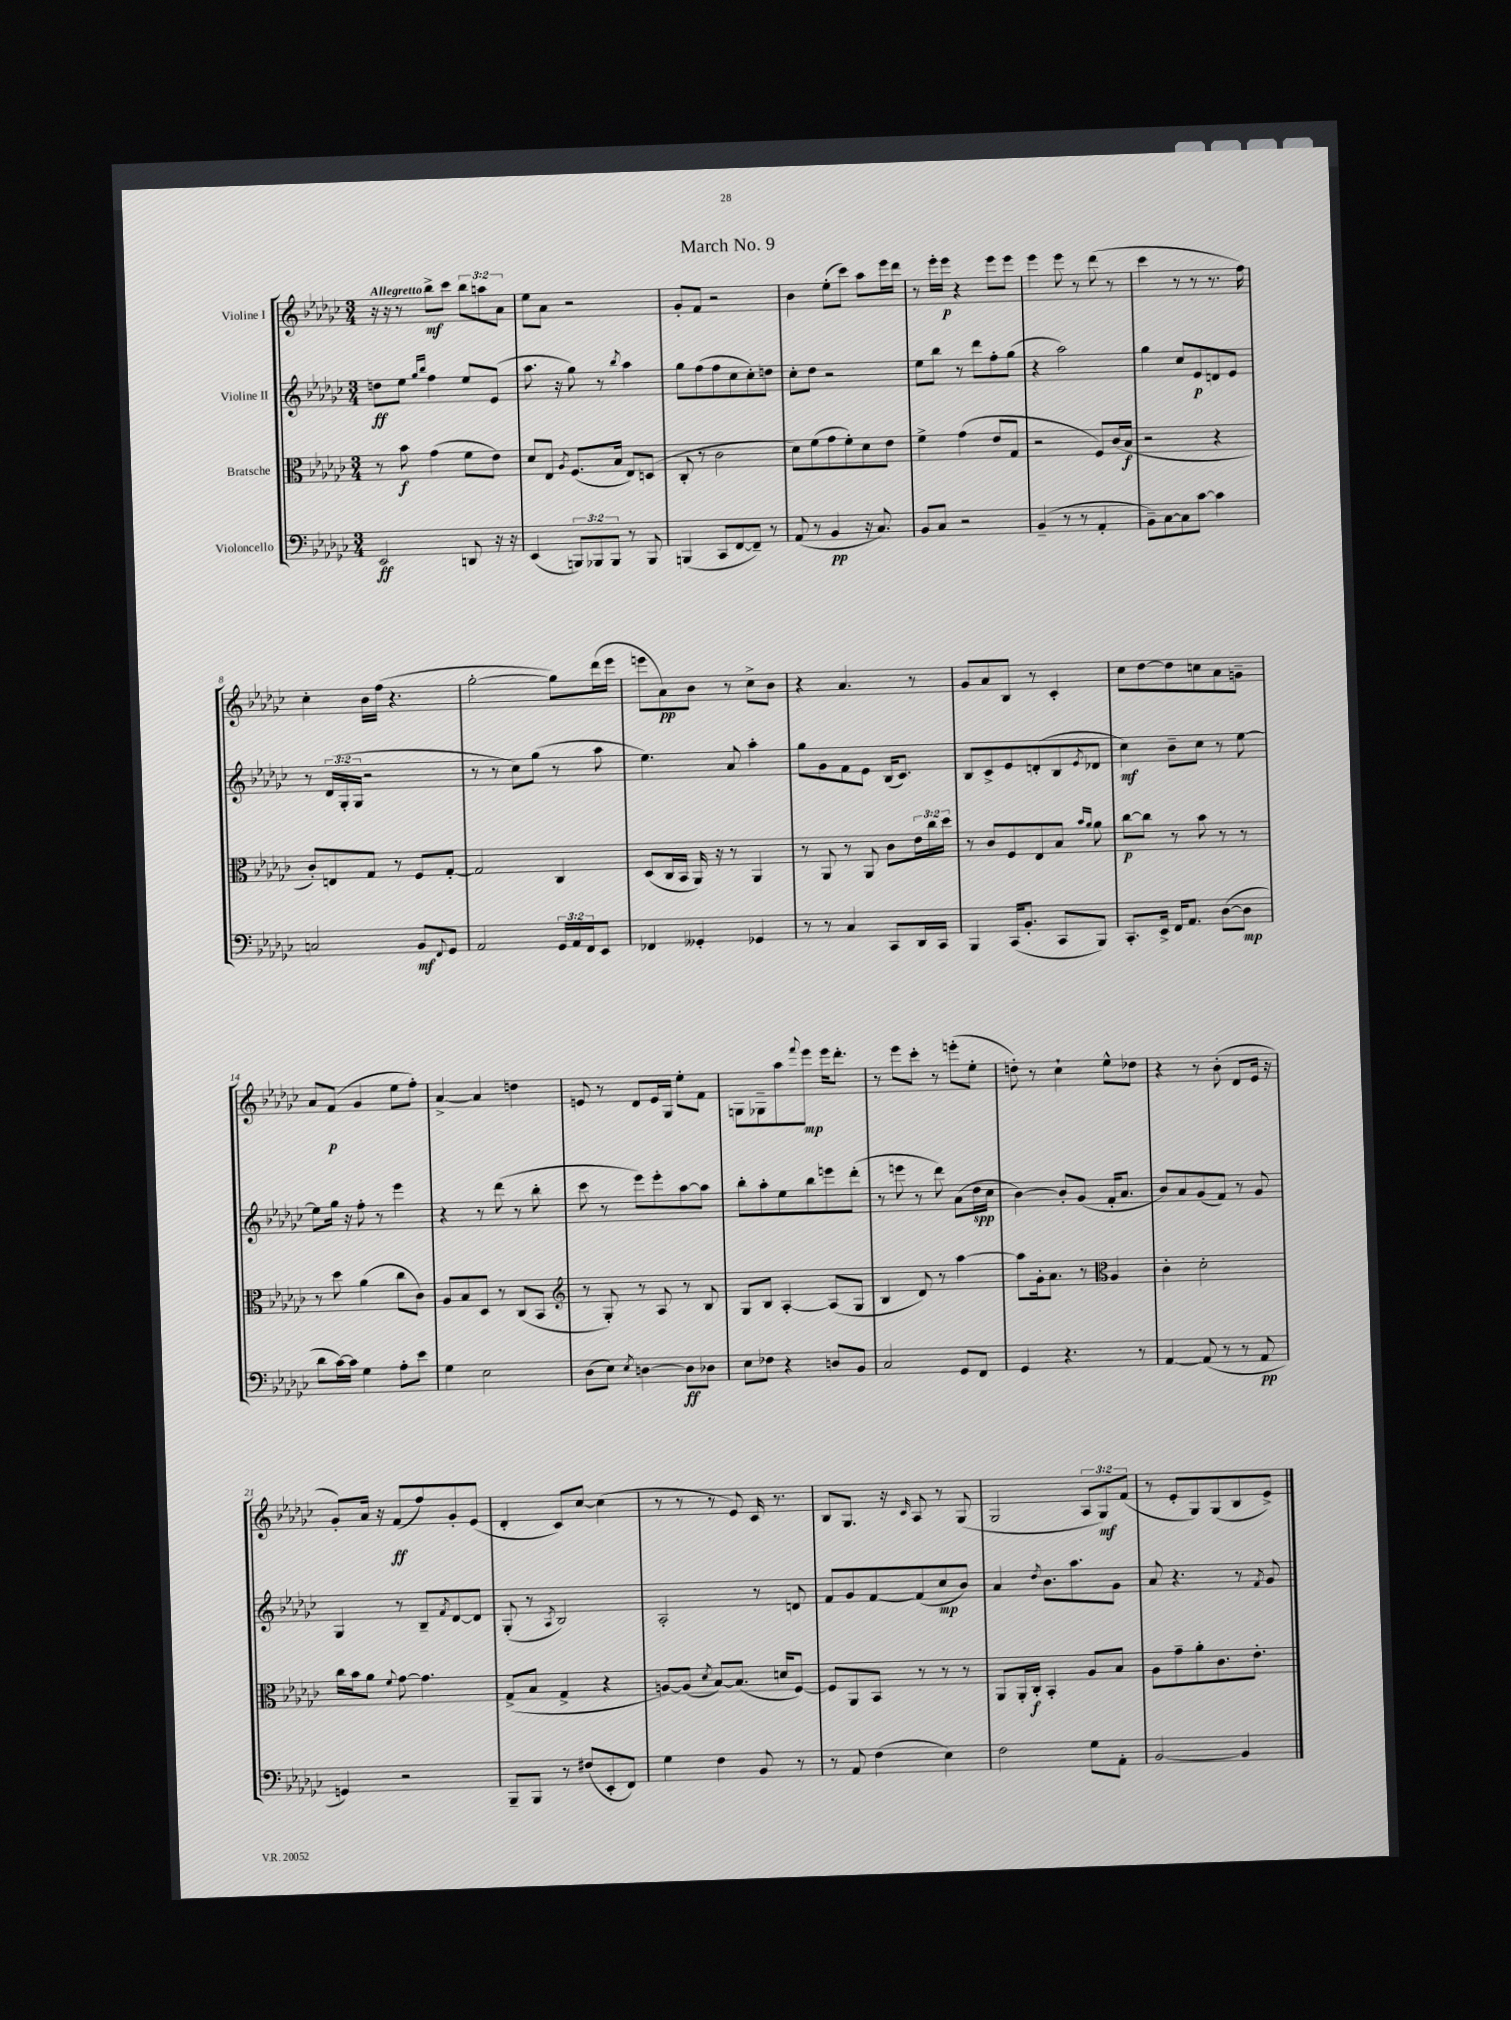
\header { title = "March No. 9" }
<<
\new StaffGroup <<
\new Staff = "s0" \with { instrumentName = "Violine I" } {
    \clef treble \key ges \major \numericTimeSignature \time 3/4 \override Staff.TupletNumber.text = #tuplet-number::calc-fraction-text \tempo "Allegretto"
    r16 r16 r8 bes''8->\mf ces'''8 \tuplet 3/2 { bes''8 a''8 aes'8 } |
    ees''8 aes'8 r2 |
    ges'8-. f'8 r2 |
    bes'4 ees''8-.( ces'''8) aes''8 ees'''16 des'''16 |
    r8 ees'''16-. ees'''16\p r4 ees'''8 ees'''8 |
    ees'''4 ees'''8 r8 des'''8( r8 |
    ces'''4 r8 r8 r8. f''16) |
    ces''4-. bes'16 f''16( r4. |
    ges''2~-. ges''8) des'''16( ees'''16 |
    e'''8 aes'8\pp) bes'8 r8 ces''8-> bes'8 |
    r4 aes'4. r8 |
    ges'8 aes'8 bes8 r8 ces'4-. |
    ces''8 des''8~ des''8 c''8 aes'8 g'8-- |
    aes'8 f'8\p( ges'4 ees''8 f''8-.) |
    aes'4~-> aes'4 d''4 |
    e'8 r8 des'8 e'16 ges16 ees''8-. f'8 |
    g8 ges8-- aes''8 \appoggiatura { f'''8 } ees'''8\mp ees'''16 des'''8.-. |
    r8 ees'''8 ces'''8-. r8 e'''8-.( ees''8-. |
    d''8-.) r8 ces''4-! ees''8-^ des''8 |
    r4 r8 bes'8-.( des'8 ees'16 r16 |
    ges'8-.) aes'16 r16 f'8\ff( f''8) ges'8-. ees'8( |
    des'4-. ces'8) ces''8~ ces''4( |
    r8 r8 r8 ees'8) ces'16 r8. |
    bes8 ges8. r16 \grace { ces'16 } aes8 r8 ges8( |
    ges2 \tuplet 3/2 { aes8 ges8\mf) f'8( } |
    r8 ees'8-. ges8) ges8( bes8 ees'8->) \bar "|." |
}
\new Staff = "s1" \with { instrumentName = "Violine II" } {
    \clef treble \key ges \major \numericTimeSignature \time 3/4 \override Staff.TupletNumber.text = #tuplet-number::calc-fraction-text
    d''8\ff ees''8 \grace { ges''16 bes''16 } f''4 ees''8 ees'8( |
    aes''8. r16 ges''8) r8 \acciaccatura { bes''8 } aes''4 |
    ges''8 f''8( f''8 ces''8 ces''8-.) d''8 |
    ces''8-. des''8 r2 |
    ees''8 bes''8 r8 des'''8 f''8-. ges''8( |
    r4 aes''2) |
    ges''4 ces''8 ees'8\p d'8 ees'8 |
    r8 \tuplet 3/2 { des'16( ges16-. ges16 } r2 |
    r8 r8 ces''8) ges''8( r8 aes''8 |
    ees''4.) aes'8 aes''4-. |
    ges''8 ges'8 f'8 ees'8 bes16( ces'8.) |
    bes8 ces'8-> ees'8 d'8-.( bes8 \acciaccatura { ees'8 } des'8 |
    ces''4\mf) bes'8-- ces''8 r8 ees''8~ |
    ees''8 ges''16 r16 f''8-. r8 ees'''4 |
    r4 r8 des'''8( r8 bes''8-. |
    ces'''8 r8 ees'''8) ees'''8-. aes''8~ aes''8 |
    bes''8-. aes''8-. ees''8 bes''8 e'''8 des'''8-.( |
    r8 e'''8 r8 des'''8) aes'8( des''16\spp ces''16 |
    bes'4~) bes'8-. ges'8( f'16-. aes'8. |
    bes'8) aes'8 ges'8( f'8) r8 ges'8 |
    ges4 r8 bes8-- \acciaccatura { f'8 } des'8~ des'8 |
    ges8-.( r8 \acciaccatura { aes8 } bes2) |
    aes2-. r8 d'8 |
    f'8 ges'8 f'8~ f'8( ces''8\mp bes'8) |
    aes'4 \acciaccatura { des''8 } bes'8. aes''8. ges'8 |
    aes'8 r4. r8 \acciaccatura { f'8 } ges'8 \bar "|." |
}
\new Staff = "s2" \with { instrumentName = "Bratsche" } {
    \clef alto \key ges \major \numericTimeSignature \time 3/4 \override Staff.TupletNumber.text = #tuplet-number::calc-fraction-text
    r8 bes'8\f ges'4( f'8 ees'8) |
    des'8 ees8 \acciaccatura { aes8 } f8.( bes16 ees8) d8( |
    ces8-. r8 ces'2 |
    des'8) f'8( ges'8 f'8-.) des'8 ees'8 |
    f'4-> ges'4( ees'8 ges8 |
    r2 f8) ces'16( bes16\f |
    r2 r4 |
    ces'8-.) e8 ges8 r8 f8 ges8~-. |
    ges2 ces4 |
    des8( ces16 bes,16 aes,16) r16 r8 aes,4 |
    r8 aes,8 r8 aes,8 ces'8 \tuplet 3/2 { ees'16 ces''16 des''16 } |
    r8 ces'8 f8 ees8 bes8 \grace { bes'16 aes'16 } aes'8 |
    ces''8~\p ces''8 r8 bes'8 r8 r8 |
    r8 des''8 aes'4( ces''8 ces'8) |
    aes8 bes8 des8 r8 ces8( bes,8 |
    \clef treble r8 ges8-.) r8 aes8 r8 bes8 |
    ges8 bes8 aes4~-. aes8( ges8 |
    bes4 des'8) r8 aes''4~ |
    aes''8 ges'16-. aes'8. r8 \clef alto aes4 |
    ces'4-. des'2-. |
    ces''16 bes'16 aes'8 \appoggiatura { f'8 } ges'8~ ges'4. |
    ges8->( bes8 ges4-> r4 |
    a8~) a8( \acciaccatura { des'8 } bes8~) bes8.( d'16 f8~) |
    f8 aes,8 bes,8 r8 r8 r8 |
    aes,8 aes,16-. ces16-.\f bes,4-. aes8 bes8 |
    aes8 ges'8-- aes'8-. ces'8. ees'8.-. \bar "|." |
}
\new Staff = "s3" \with { instrumentName = "Violoncello" } {
    \clef bass \key ges \major \numericTimeSignature \time 3/4 \override Staff.TupletNumber.text = #tuplet-number::calc-fraction-text
    ees,2\ff d,8 r16 r16 |
    ees,4( \tuplet 3/2 { b,,8) bes,,8 bes,,8 } r8 bes,,8 |
    b,,4( ces,8 f,8~ f,8--) r8 |
    aes,8( r8 bes,4\pp r16 ces8.) |
    bes,8 ces8 r2 |
    bes,4--( r8 r8 aes,4-. |
    bes,8--) ces8~ ces8 ces'8~ ces'4 |
    c2 bes,8\mf \appoggiatura { f,8 } ges,8 |
    aes,2 \tuplet 3/2 { ges,16 aes,16 f,16 } ees,8 |
    fes,4 geses,4-. ges,4 |
    r8 r8 ces4 ces,8 des,16 ces,16 |
    bes,,4 ces,16( bes,8.-. ces,8 bes,,8) |
    ces,8.-. ees,16-> f,16 aes,8. des8~( des8\mp |
    des'8 ces'16~) ces'16 ges4 aes8-. ees'8 |
    ges4 ees2 |
    des8( ees8) \acciaccatura { ees8 } d4~ d8\ff des8 |
    ees8 fes8 r4 d8 bes,8 |
    ces2 ges,8 f,8 |
    ges,4 r4. r8 |
    aes,4~ aes,8( r8 r8 aes,8\pp |
    g,4) r2 |
    bes,,8-- bes,,8 r8 fis8( ees,8-. f,8) |
    ges4 f4 bes,8 r8 |
    r8 aes,8 f4( ees4) |
    f2 ges8 aes,8-. |
    bes,2~ bes,4 \bar "|." |
}
>>
>>
